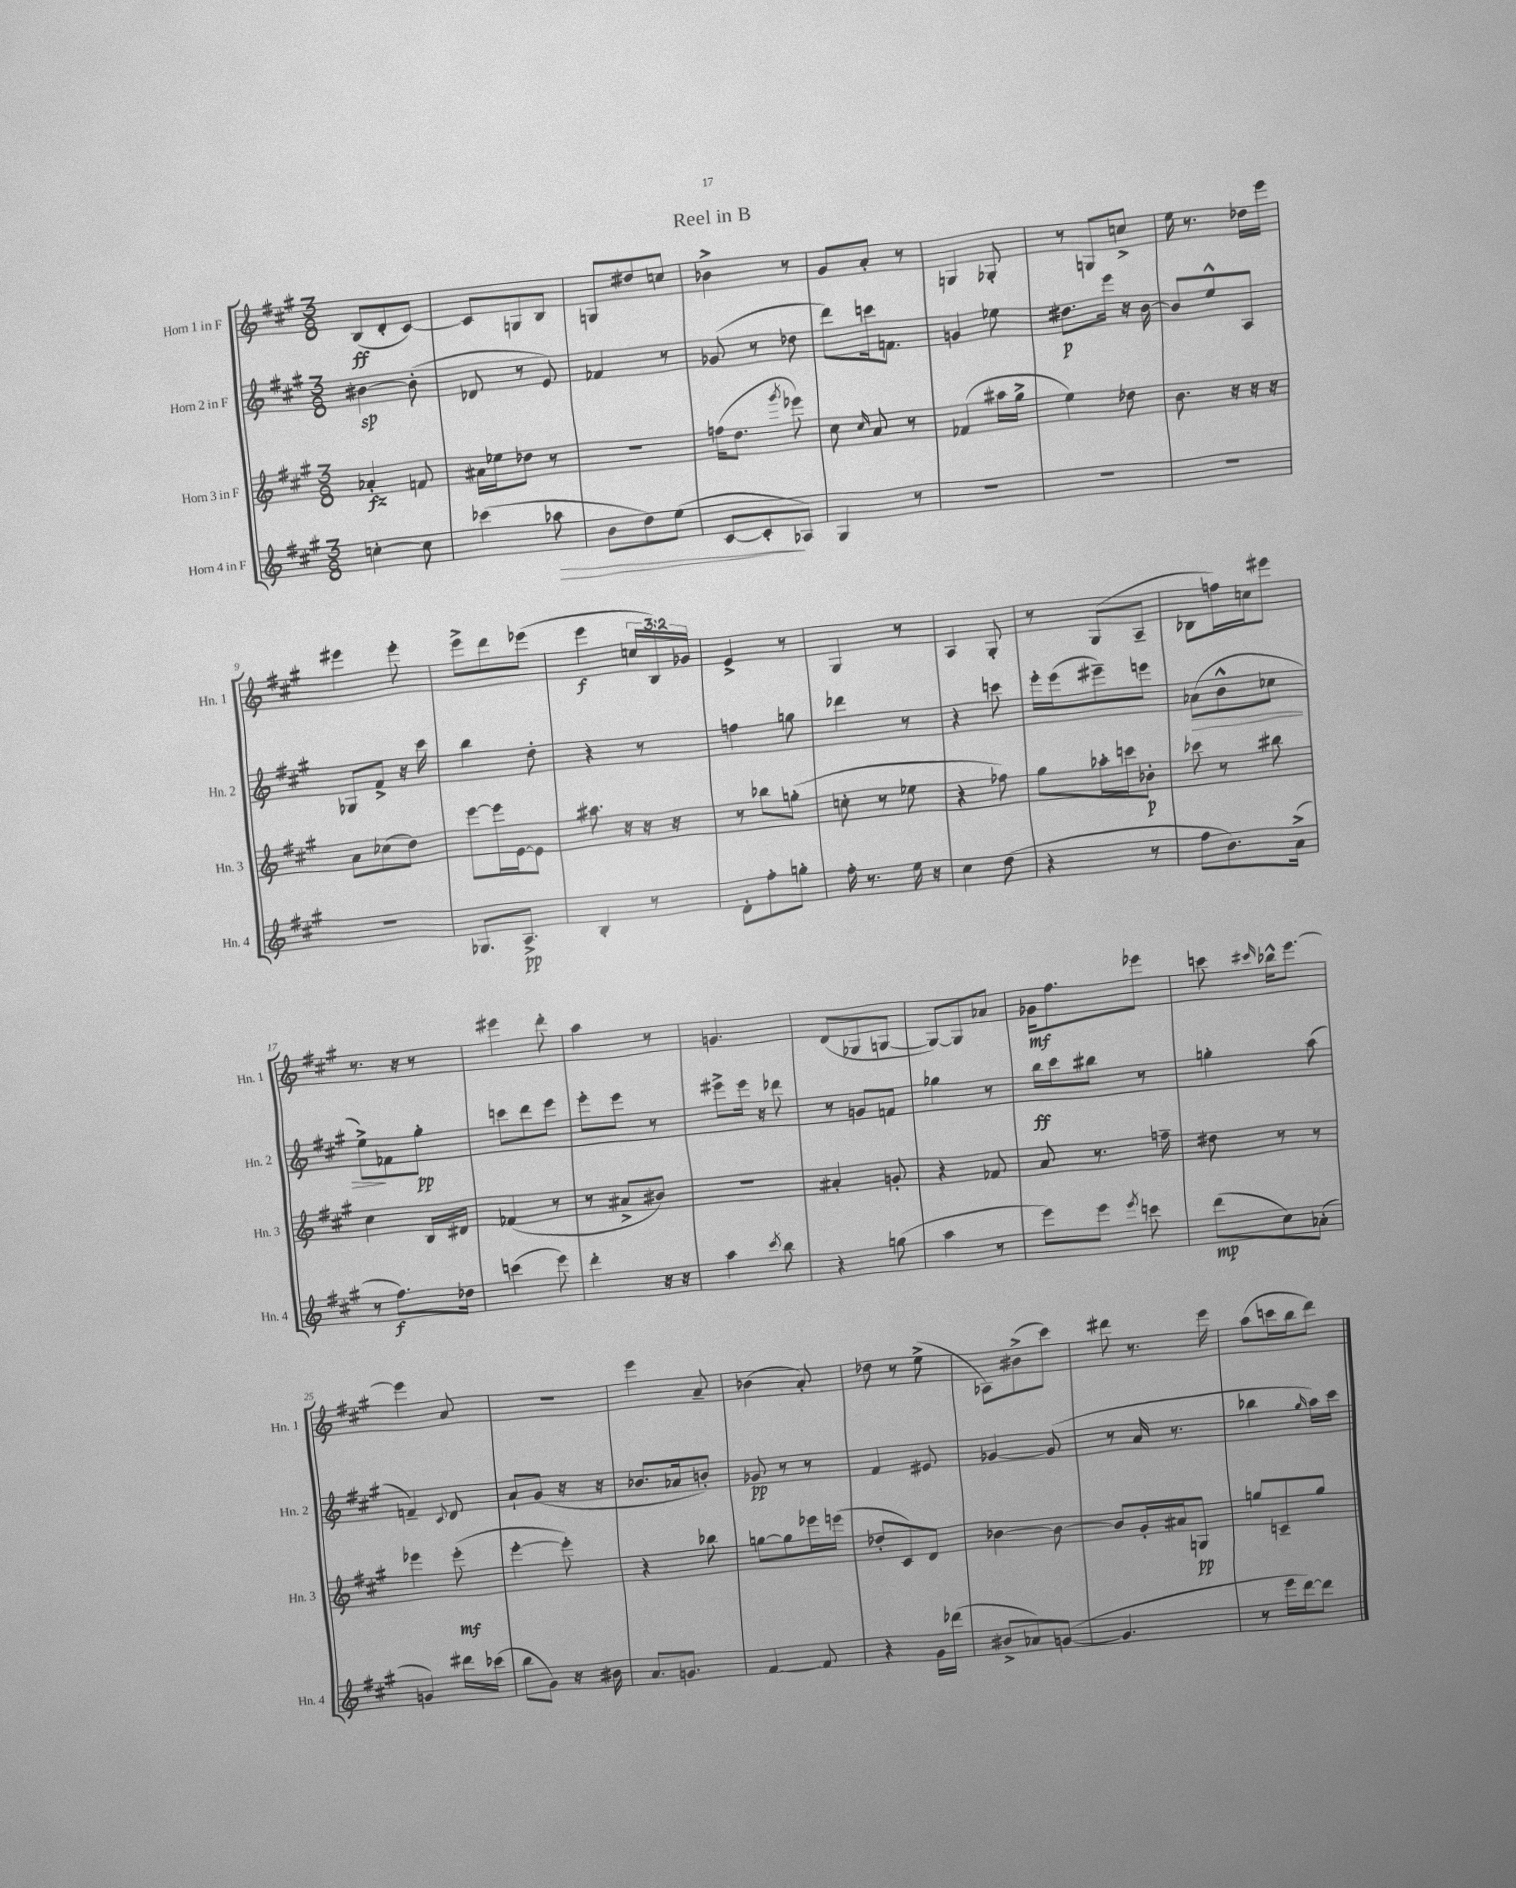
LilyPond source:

\header { title = "Reel in B" }
<<
\new StaffGroup <<
\new Staff = "s0" \with { instrumentName = "Horn 1 in F" shortInstrumentName = "Hn. 1" } {
    \clef treble \key a \major \numericTimeSignature \time 3/8 \override Staff.TupletNumber.text = #tuplet-number::calc-fraction-text
    \autoBeamOff b8[\ff( d'8-. cis'8]~) |
    cis'8[ g8 b8] |
    g8[ dis''8 c''8] |
    bes'4-> r8 |
    gis'8[ a'8]-. r8 |
    g4 ges8-. |
    r8 g8[ c''8]-> |
    e''16 r8. des''16[ e'''16] |
    eis'''4 eis'''8-. |
    e'''8[-> d'''8 ees'''8]( |
    e'''4\f \tuplet 3/2 { c''16[ b16) ges'16] } |
    e'4-> r8 |
    gis4 r8 |
    a4 gis8-. |
    r8 gis8[( a8]-- |
    bes8[ f''16) c''16 eis'''8] |
    r8. r16 r8 |
    eis'''4 d'''8-. |
    a''4 r8 |
    g'4. |
    d'8[( ges8 g8]~ |
    g8[~) g8 aes'8] |
    ges'16[\mf fis''8. ees'''8] |
    c'''8 \grace { cis'''16 } bes''16[-^ e'''8.]~ |
    e'''4 a'8 |
    R4. |
    e'''4 a'8-- |
    bes'4( a'8-.) |
    des''8 r8 e''8->( |
    aes8[) bis'8->( cis'''8]) |
    dis'''8 r8. e'''16 |
    a''8[( c'''16 b''16 d'''8]) \bar "|." |
}
\new Staff = "s1" \with { instrumentName = "Horn 2 in F" shortInstrumentName = "Hn. 2" } {
    \clef treble \key a \major \numericTimeSignature \time 3/8
    \autoBeamOff bis'4~\sp bis'8-.( |
    des'8 r8 e'8) |
    fes'4 r8 |
    ges'8( r8 des''8 |
    d'''8[) c'''16 f'8.] |
    g'4 ees''8 |
    dis''8.[\p e'''16] r16 b'16~ |
    b'8[ e''8-^ a8] |
    ges8[ fis'8]-> r16 cis'''16 |
    b''4 d''8-. |
    r4 r8 |
    f''4 g''8 |
    des'''4 r8 |
    r4 c'''8 |
    e'''16[-. e'''16( eis'''8--) e'''8] |
    aes'8[\>( b'8-^ ces''8] |
    e''8[->\!) fes'8 gis''8]-.\pp |
    c'''8[ d'''8 e'''8] |
    e'''8[-. e'''8] r8 |
    eis'''8[-> eis'''16] r16 des'''8 |
    r8 g'8[ f'8] |
    ges''4 r8 |
    b''16[\ff cis'''16 bis''8] r8 |
    g''4-. a''8( |
    f'4--) \appoggiatura { cis'8 } d'8 |
    a'8[-! gis'8]( r16 r16 |
    bes'8.[ aes'16 b'8]-.) |
    ges'8\pp r8 r8 |
    fis'4 eis'8 |
    ges'4~ ges'8( |
    r8 a'16 r8. |
    bes''4 \grace { gis''16 } a''16[) cis'''16] \bar "|." |
}
\new Staff = "s2" \with { instrumentName = "Horn 3 in F" shortInstrumentName = "Hn. 3" } {
    \clef treble \key a \major \numericTimeSignature \time 3/8
    \autoBeamOff aes'4-.\fz f'8 |
    ais'16[ ees''16 des''8] r8 |
    R4. |
    f''16[( d''8.] \acciaccatura { gis'''8 } ees'''8) |
    cis''8 \grace { cis''16 } a'8 r8 |
    fes'4( ais''16[ gis''16]-> |
    e''4) des''8 |
    b'8. r16 r16 r16 |
    a'8[ ces''8( d''8]) |
    e'''8[~ e'''16 e'16~ e'8] |
    ais''8. r16 r16 r16 |
    r8 bes''8[ g''8]-.( |
    c''8-. r8 ees''8 |
    r4 fes''8) |
    gis''8[ aes''16-. c'''16 bes'8]-.\p |
    ces'''8 r8 bis''8 |
    cis''4 b16[ dis'16] |
    fes'4( r8 |
    r8 ais'8[-> bis'8]) |
    r4. |
    ais'4-. g'8-. |
    r4 fes'8 |
    a'8 r8. f''16-- |
    dis''8 r8 r8 |
    ees'''4 ees'''8-.\mf( |
    e'''4~-. e'''8-.) |
    r4 bes''8 |
    g''8[~ g''8 ees'''16 e'''16]( |
    des''8[-. cis'8) d'8] |
    bes'4~ bes'8~ |
    bes'8[ gis'16-. ais'16 g8]\pp |
    g''8[ c'8-- g''8] \bar "|." |
}
\new Staff = "s3" \with { instrumentName = "Horn 4 in F" shortInstrumentName = "Hn. 4" } {
    \clef treble \key a \major \numericTimeSignature \time 3/8
    \autoBeamOff c''4~-. c''8 |
    ces'''4( aes''8\> |
    b'8[ d''8) e''8]( |
    cis'8[~ cis'8-.\! aes8]) |
    gis4 r8 |
    R4. |
    R4. |
    R4. |
    R4. |
    ges8.[ a8.]->\pp |
    b4-. r8 |
    d'8[-. fis''8-. g''8]-. |
    fis''16-. r8. e''16 r16 |
    cis''4 d''8( |
    r4 r8 |
    fis''8[ b'8.) a'16]->( |
    r8 fis''8.[\f) des''16] |
    c'''4( e'''8) |
    d'''4-. r16 r16 |
    a''4 \acciaccatura { cis'''8 } b''8 |
    r4 g''8( |
    a''4 r8 |
    e'''8[) e'''8] \acciaccatura { e'''8 } c'''8 |
    d'''8[\mp( cis''8) aes'8]-.( |
    g'4) dis'''16[ ces'''16]( |
    b''8[ gis'8]) r16 bis'16 |
    a'8.[ g'8.] |
    fis'4~ fis'8 |
    r4 gis'16[ des'''16]( |
    bis'8[-> aes'8) g'8]~( |
    g'4. |
    r8 e'''16[ d'''16~) d'''8] \bar "|." |
}
>>
>>
